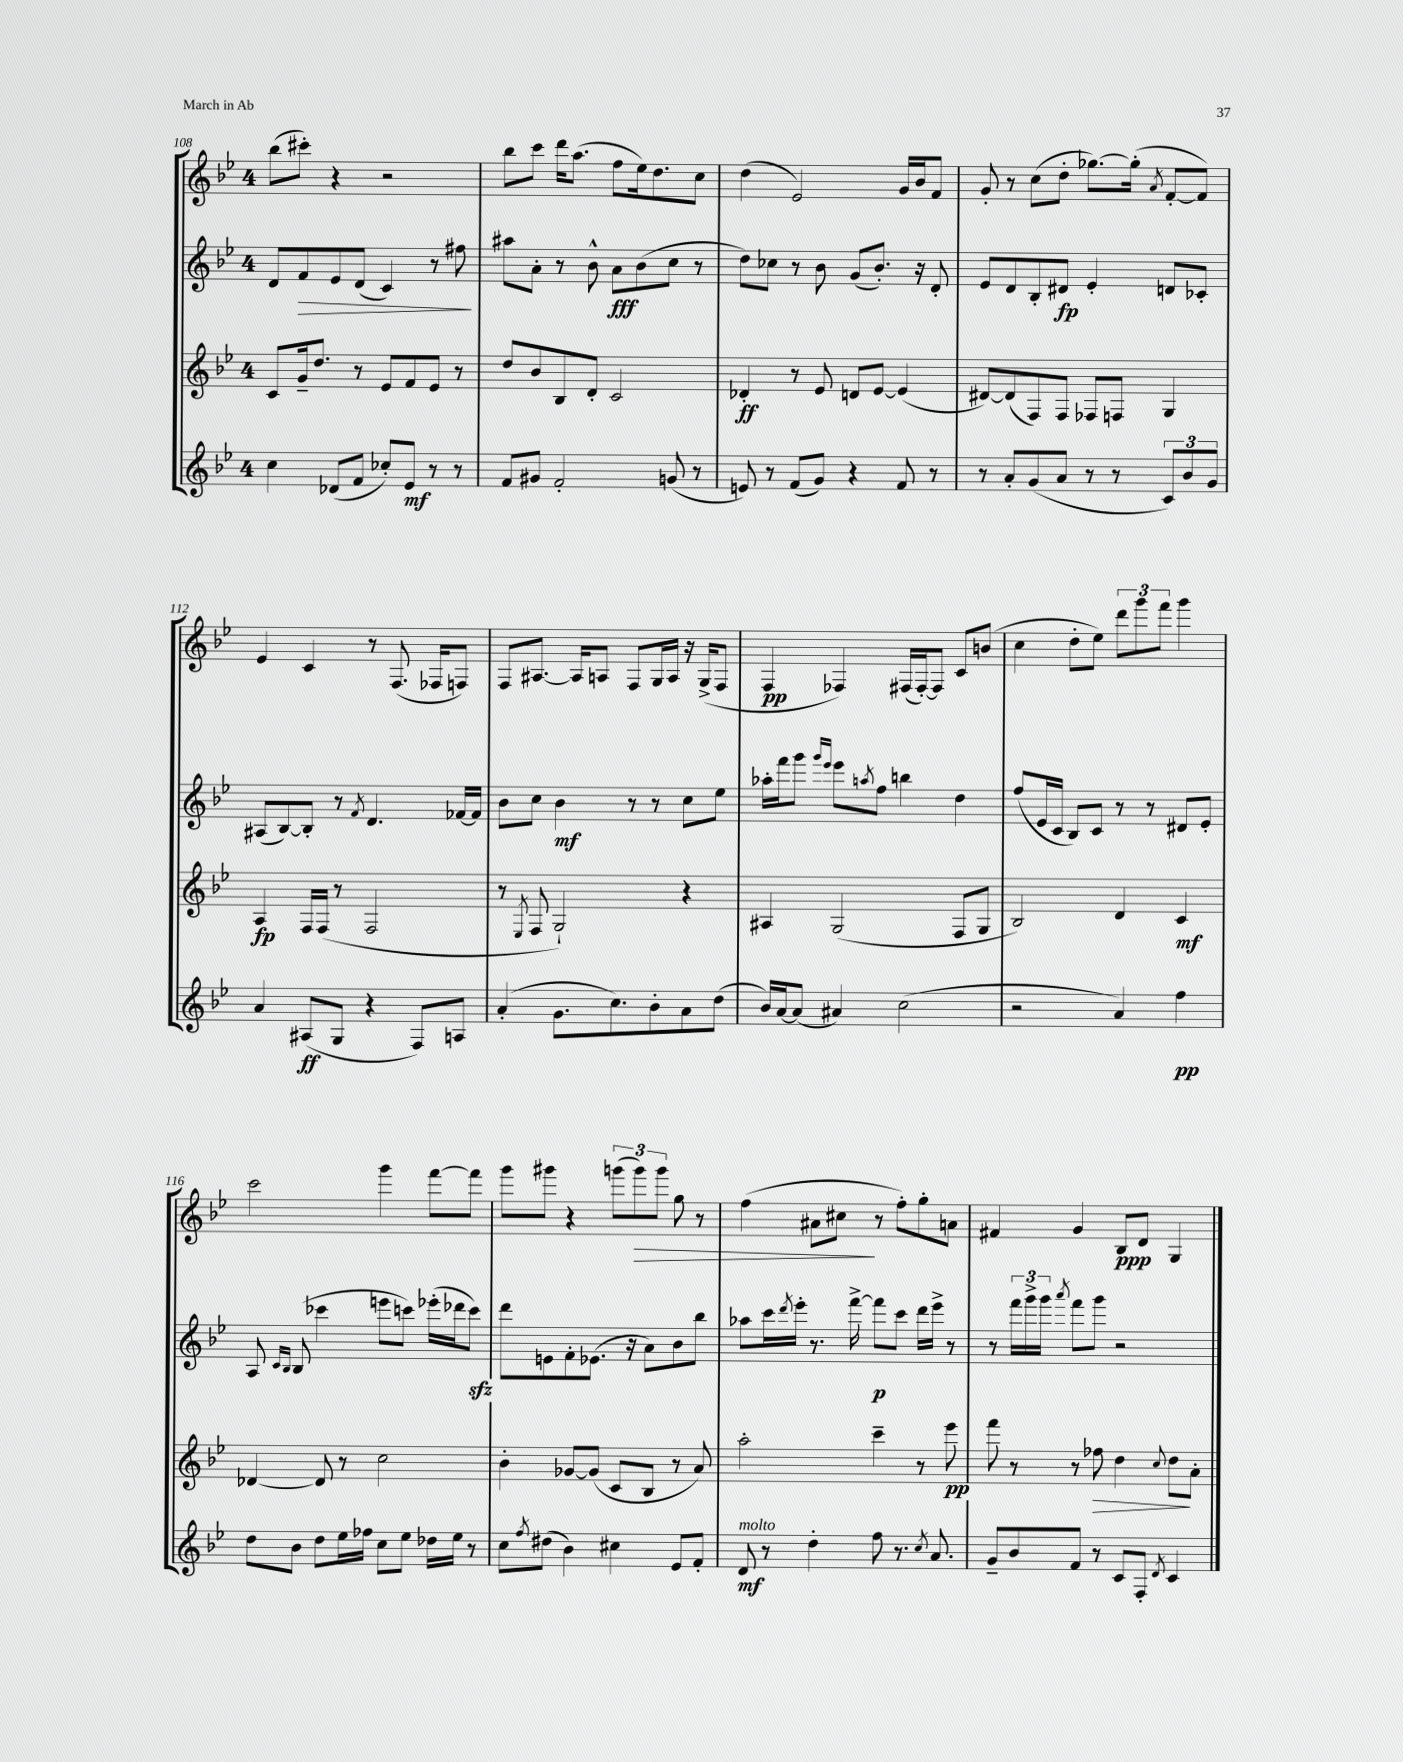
<<
\new StaffGroup <<
\new Staff = "s0" {
    \clef treble \key bes \major \once \override Staff.TimeSignature.style = #'single-digit \time 4/4
    bes''8( cis'''8-.) r4 r2 |
    bes''8 c'''8 d'''16 a''8.( f''8 ees''16) d''8. c''8 |
    d''4( ees'2) g'16 bes'16 f'8 |
    g'8-. r8 c''8( d''8-. ges''8.~) ges''16-.( \acciaccatura { a'8 } f'8~-. f'8) |
    ees'4 c'4 r8 f8.( fes16 f8) |
    f8 ais8.~ ais16 a8 f8 g16 a16 r16 g16->( f8 |
    f4\pp fes4) fis16( fis16~-.) fis8 c'8 b'8( |
    c''4 d''8-. ees''8) \tuplet 3/2 { d'''8 g'''8 f'''8 } g'''4 |
    c'''2 g'''4 f'''8~ f'''8 |
    g'''8 gis'''8 r4 \tuplet 3/2 { g'''8( g'''8\>) g'''8 } g''8 r8 |
    f''4( ais'8 cis''8\! r8 f''8-.) g''8-. a'8 |
    fis'4 g'4 bes8\ppp d'8 g4 \bar "|." |
}
\new Staff = "s1" {
    \clef treble \key bes \major \once \override Staff.TimeSignature.style = #'single-digit \time 4/4
    d'8 f'8\> ees'8 d'8( c'4) r8 fis''8\! |
    ais''8 a'8-. r8 bes'8-^ a'8\fff bes'8( c''8 r8 |
    d''8) ces''8 r8 bes'8 g'8( bes'8.-.) r16 d'8-. |
    ees'8 d'8 bes8-. dis'8\fp ees'4-. d'8 ces'8-. |
    ais8( bes8~) bes8-. r8 \acciaccatura { f'8 } d'4. fes'16~ fes'16 |
    bes'8 c''8 bes'4\mf r8 r8 c''8 ees''8 |
    aes''16-. f'''16 g'''8 \grace { g'''16 ees'''16 } ees'''8 \acciaccatura { a''8 } f''8 b''4 d''4 |
    f''8( ees'16 c'16 bes8) c'8 r8 r8 dis'8 ees'8-. |
    a8 \grace { c'16 bes16 } bes8( ces'''4 e'''8 c'''8) ees'''16-.( des'''16 c'''8\sfz) |
    d'''8 e'8 f'8-. ees'8.( r16 a'8) bes'8 bes''8 |
    aes''8 c'''16 \acciaccatura { d'''8 } ees'''16-. r8. f'''16~-> f'''8\p c'''8 d'''16 ees'''16-> r8 |
    r8 \tuplet 3/2 { f'''16 g'''16-> g'''16 } \acciaccatura { a'''8 } f'''8 g'''8 r2 \bar "|." |
}
\new Staff = "s2" {
    \clef treble \key bes \major \once \override Staff.TimeSignature.style = #'single-digit \time 4/4
    c'8 g'16-- d''8. r8 ees'8 f'8 ees'8 r8 |
    d''8 bes'8 bes8 d'8-. c'2 |
    des'4-.\ff r8 ees'8 d'8 ees'8~ ees'4( |
    dis'8~) dis'8( f8) f8 fes8 f8 g4 |
    a4\fp f16 f16( r8 f2 |
    r8 \acciaccatura { ees8 } f8 g2-!) r4 |
    ais4 g2( f8 g8 |
    bes2) d'4 c'4\mf |
    des'4~ des'8 r8 c''2 |
    bes'4-. ges'8~ ges'8( c'8 bes8 r8 a'8) |
    a''2-. c'''4-- r8 ees'''8\pp |
    f'''8 r8 r8 fes''8\> d''4 \appoggiatura { c''8 } d''8\! a'8-. \bar "|." |
}
\new Staff = "s3" {
    \clef treble \key bes \major \once \override Staff.TimeSignature.style = #'single-digit \time 4/4
    c''4 des'8( f'8 ces''8-.) ees'8\mf r8 r8 |
    f'8 gis'8 f'2-. g'8( r8 |
    e'8) r8 f'8( g'8) r4 f'8 r8 |
    r8 a'8-. g'8( a'8 r8 r8 \tuplet 3/2 { c'8) bes'8 g'8 } |
    a'4 ais8\ff( g8 r4 f8) a8 |
    a'4-.( g'8. c''8.) bes'8-. a'8 d''8( |
    bes'16) a'16~ a'8( ais'4) c''2( |
    r2 a'4) f''4\pp |
    d''8 bes'8 d''8 ees''16 fes''16 c''8 ees''8 des''16 ees''16 r8 |
    c''8 \acciaccatura { f''8 } dis''8( bes'4) cis''4 ees'8 f'8-. |
    d'8\mf^\markup { \italic "molto" } r8 d''4-. f''8 r8. \acciaccatura { c''8 } a'8. |
    g'8-- bes'8 f'8 r8 c'8 f8-. \acciaccatura { d'8 } c'4 \bar "|." |
}
>>
>>
\layout { \context { \Score currentBarNumber = #108 } }
